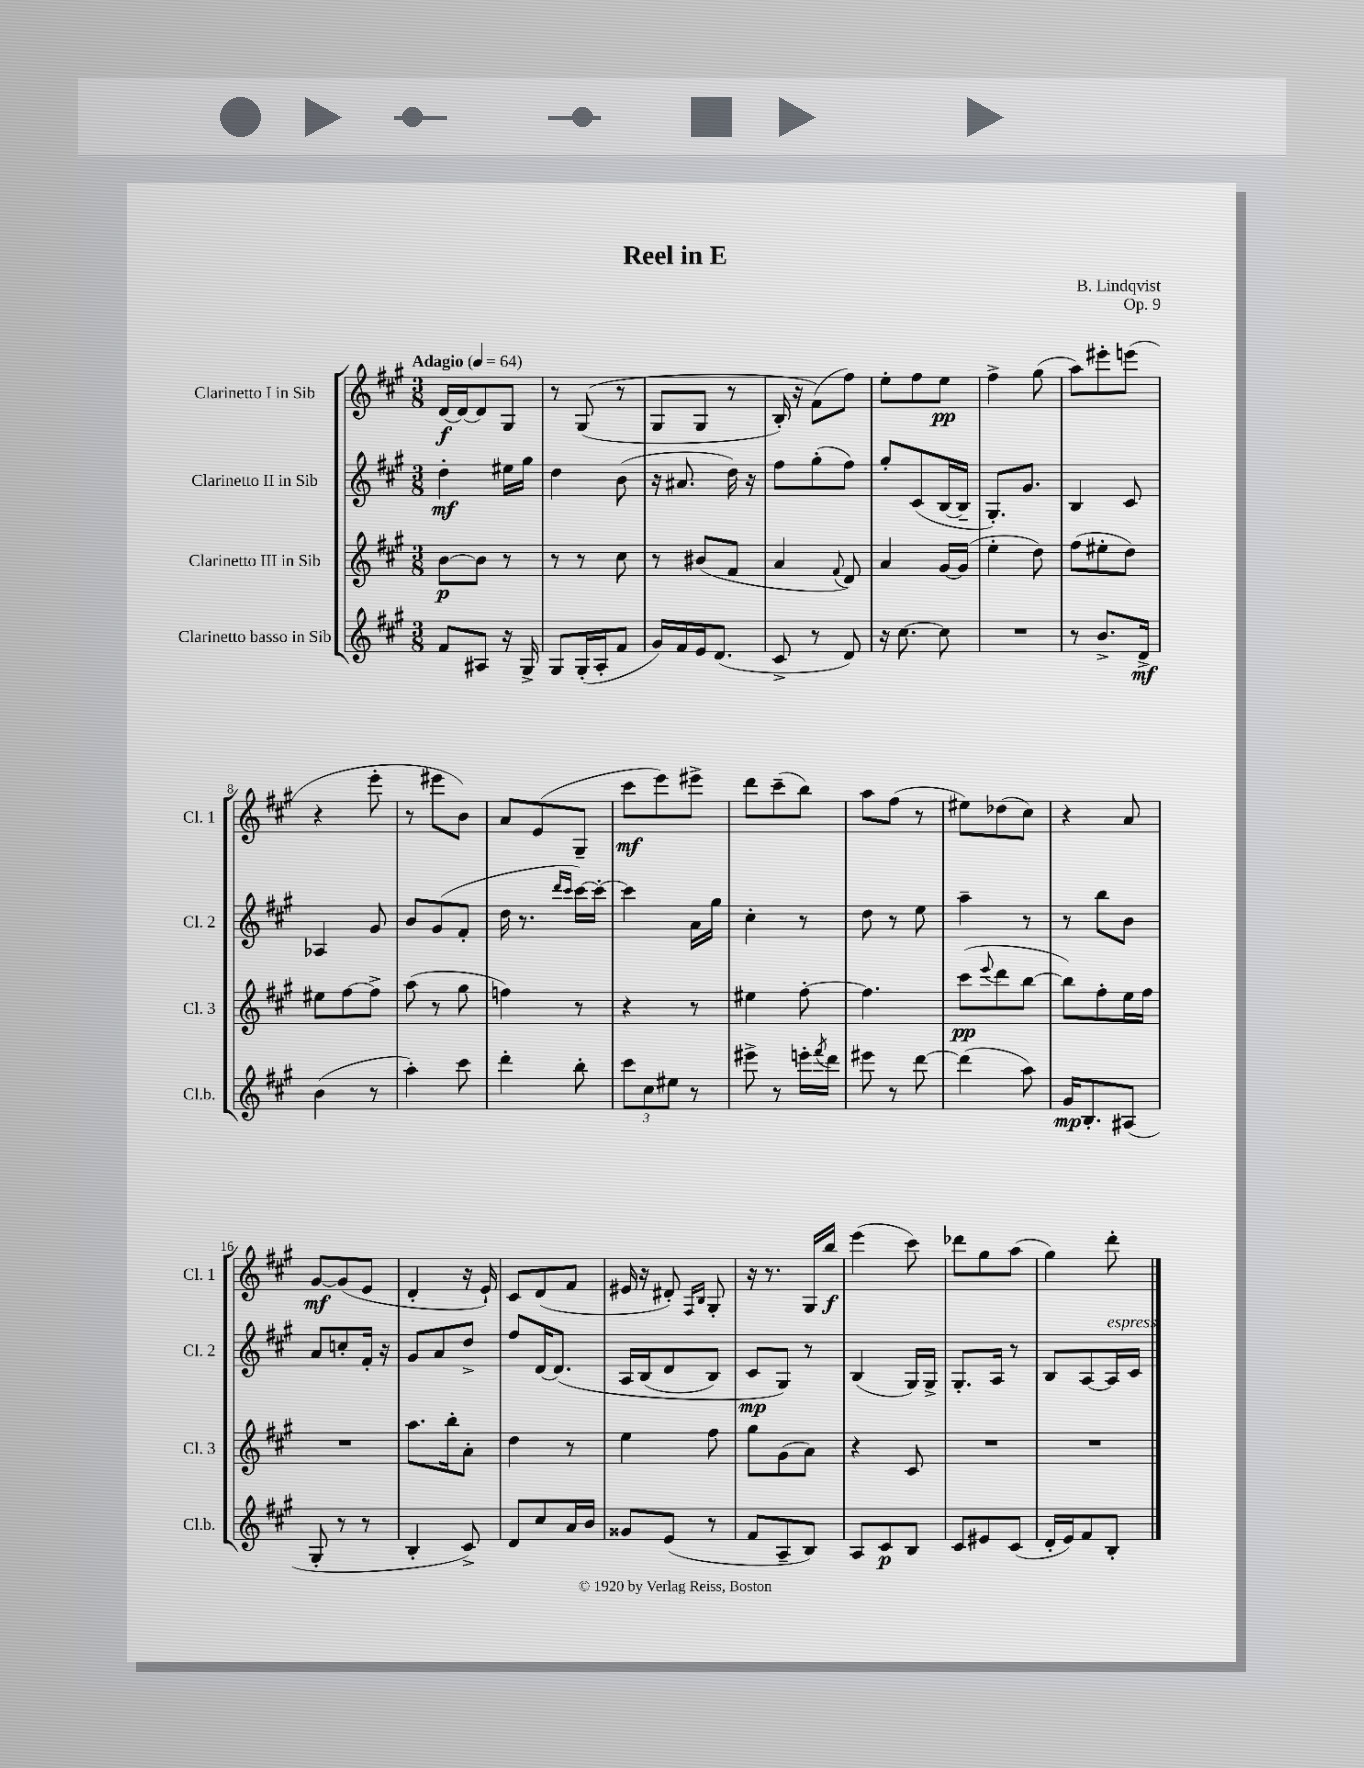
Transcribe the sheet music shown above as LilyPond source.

\header { title = "Reel in E" composer = "B. Lindqvist" opus = "Op. 9" }
<<
\new StaffGroup <<
\new Staff = "s0" \with { instrumentName = "Clarinetto I in Sib" shortInstrumentName = "Cl. 1" } {
    \clef treble \key a \major \numericTimeSignature \time 3/8 \tempo "Adagio" 4 = 64
    d'16~\f d'16~ d'8 gis8 |
    r8 gis8(\( r8 |
    gis8 gis8 r8 |
    b16-.) r16 fis'8(\) fis''8) |
    e''8-. fis''8 e''8\pp |
    fis''4-> gis''8( |
    a''8) eis'''8-. e'''8( |
    r4 e'''8-. |
    r8 eis'''8 b'8) |
    a'8 e'8( gis8-- |
    cis'''8\mf e'''8) eis'''8-> |
    d'''8 cis'''8--( b''8) |
    a''8 fis''8( r8 |
    eis''8) des''8( cis''8) |
    r4 a'8 |
    gis'8~\mf gis'8( e'8 |
    d'4-. r16 e'16-!) |
    cis'8 d'8( fis'8 |
    eis'16 r16 dis'8-.) \grace { fis16 b16 } gis8-. |
    r16 r8. gis16 b''16\f |
    e'''4( cis'''8) |
    des'''8 gis''8 a''8( |
    gis''4) d'''8-. \bar "|." |
}
\new Staff = "s1" \with { instrumentName = "Clarinetto II in Sib" shortInstrumentName = "Cl. 2" } {
    \clef treble \key a \major \numericTimeSignature \time 3/8
    d''4-.\mf eis''16 gis''16 |
    d''4 b'8( |
    r16 ais'8. d''16) r16 |
    fis''8 gis''8-.( fis''8) |
    gis''8-. cis'8( b16~ b16-- |
    gis8.-.) gis'8. |
    b4 cis'8 |
    aes4 gis'8 |
    b'8 gis'8( fis'8-. |
    d''16 r8. \grace { d'''16 cis'''16 } cis'''16~) cis'''16~-. |
    cis'''4 a'16 gis''16 |
    cis''4-. r8 |
    d''8 r8 e''8 |
    a''4-- r8 |
    r8 b''8 b'8 |
    a'8 c''8-. fis'16-. r16 |
    gis'8 a'8 d''8-> |
    fis''8 d'16~ d'8.\( |
    a16 b16( d'8 b8) |
    cis'8\mp gis8\) r8 |
    b4( gis16) gis16-> |
    gis8.-. a16 r8 |
    b8 a8~ a16^\markup { \italic "espress." } cis'16 \bar "|." |
}
\new Staff = "s2" \with { instrumentName = "Clarinetto III in Sib" shortInstrumentName = "Cl. 3" } {
    \clef treble \key a \major \numericTimeSignature \time 3/8
    b'8~\p b'8 r8 |
    r8 r8 cis''8 |
    r8 bis'8( fis'8 |
    a'4 \appoggiatura { fis'8 } d'8) |
    a'4 gis'16~ gis'16( |
    e''4-. d''8) |
    fis''8( eis''8-. d''8) |
    eis''8 fis''8~ fis''8-> |
    a''8( r8 gis''8 |
    f''4) r8 |
    r4 r8 |
    eis''4 fis''8~-. |
    fis''4. |
    cis'''8\pp( \appoggiatura { e'''8 } d'''8 b''8~ |
    b''8) fis''8-. e''16 fis''16 |
    R4. |
    a''8. b''16-. a'8-. |
    d''4 r8 |
    e''4 fis''8 |
    gis''8 gis'8( a'8) |
    r4 cis'8 |
    R4. |
    R4. \bar "|." |
}
\new Staff = "s3" \with { instrumentName = "Clarinetto basso in Sib" shortInstrumentName = "Cl.b." } {
    \clef treble \key a \major \numericTimeSignature \time 3/8
    fis'8 ais8 r16 gis16-> |
    gis8 gis16-.( a16-. fis'8 |
    gis'16) fis'16 e'16 d'8.( |
    cis'8-> r8 d'8) |
    r16 cis''8.~ cis''8 |
    R4. |
    r8 b'8.-> d'16->\mf |
    b'4( r8 |
    a''4-.) cis'''8 |
    d'''4-. b''8-. |
    \tuplet 3/2 { cis'''8 cis''8 eis''8 } r8 |
    eis'''8-> r8 e'''16-. \acciaccatura { fis'''8 } d'''16 |
    eis'''8 r8 d'''8~ |
    d'''4( a''8) |
    gis'16\mp b8.-. ais8( |
    gis8-. r8 r8 |
    b4-. cis'8->) |
    d'8 cis''8 a'16 b'16 |
    gisis'8 e'8( r8 |
    fis'8 a8-- b8) |
    a8 cis'8\p b8 |
    cis'8 eis'8 cis'8( |
    d'16-. e'16) fis'8 b8-. \bar "|." |
}
>>
>>
